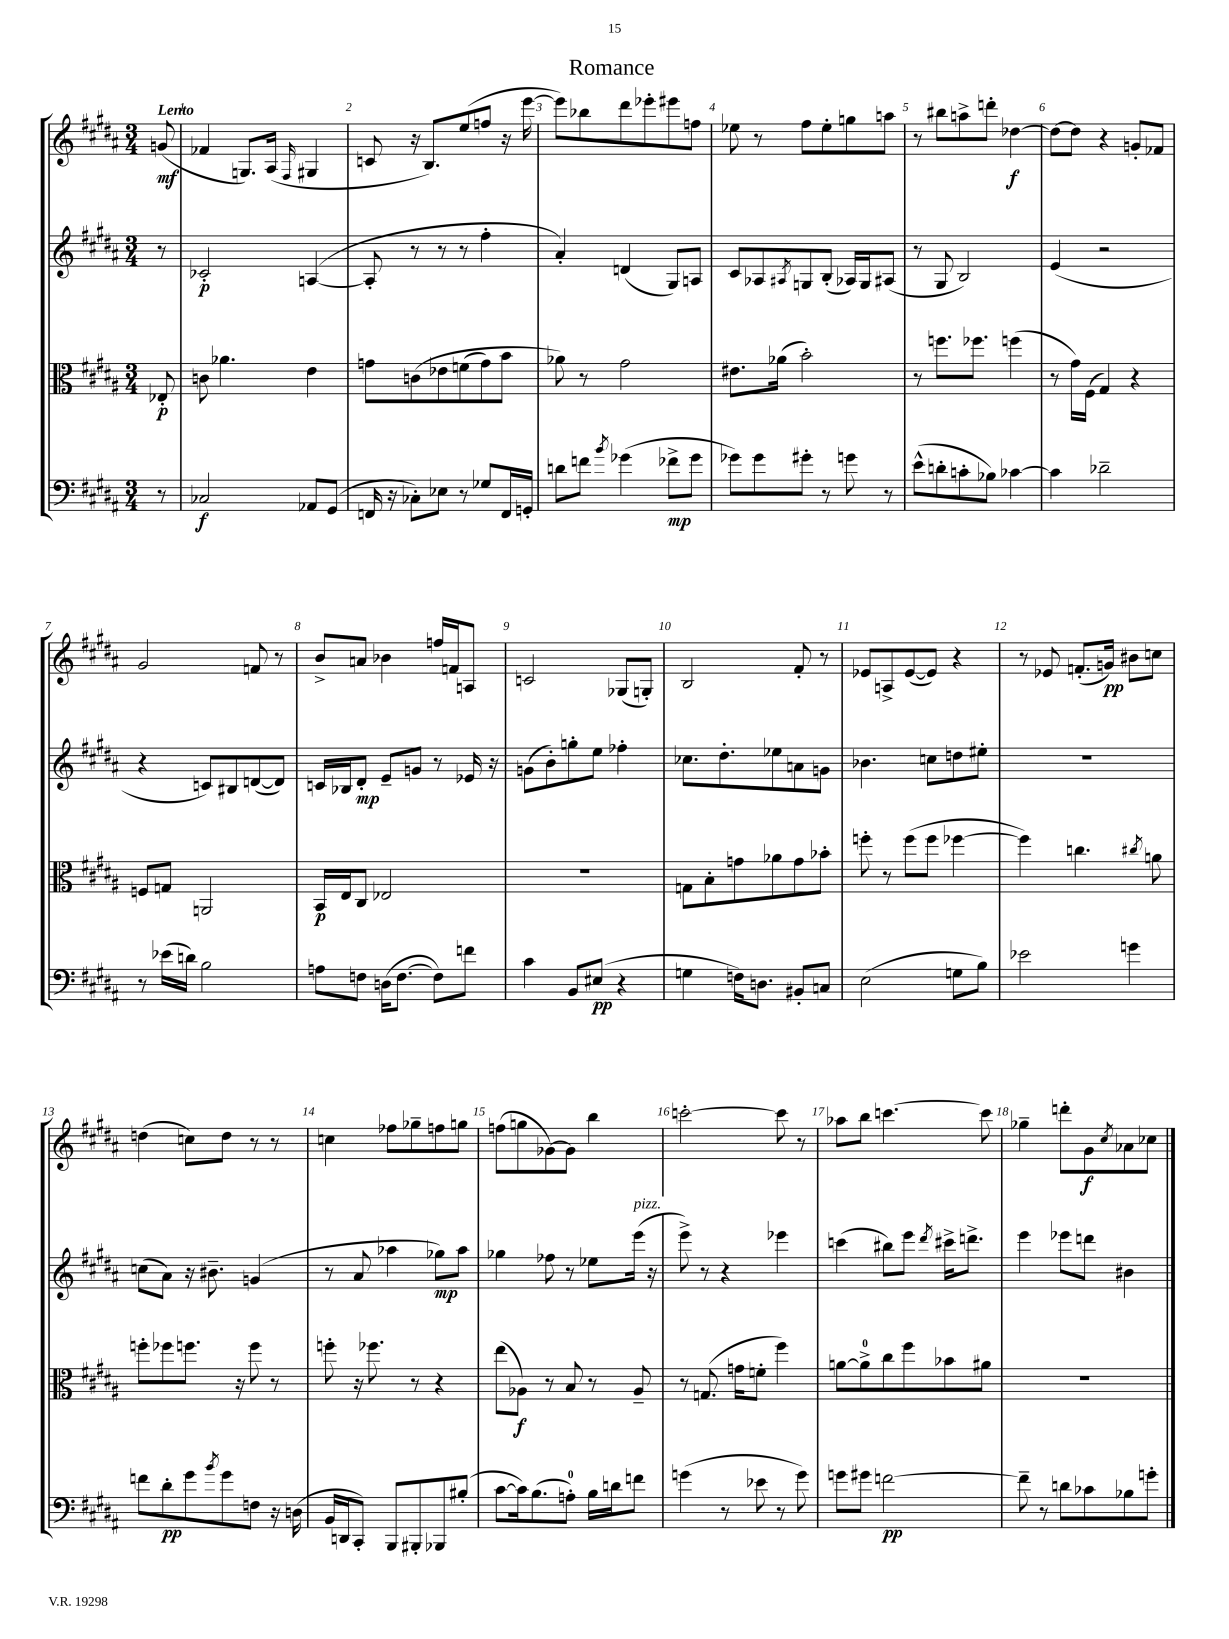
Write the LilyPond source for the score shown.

\header { title = "Romance" }
<<
\new StaffGroup <<
\new Staff = "s0" {
    \clef treble \key b \major \numericTimeSignature \time 3/4 \partial 8 \tempo "Lento"
    g'8\mf( |
    fes'4 g8.) ais16( \grace { fis16 } gis4 |
    c'8 r16 b8.) e''8( f''8 r16 e'''16~ |
    e'''8) bes''8 dis'''8 ees'''8-. eis'''8 f''8 |
    ees''8 r8 fis''8 ees''8-. g''8 a''8 |
    r8 bis''8 a''8-> d'''8-. des''4~\f |
    des''8~ des''8 r4 g'8-. fes'8 |
    gis'2 f'8 r8 |
    b'8-> a'8 bes'4 f''16 f'16 a8 |
    c'2 ges8( g8-.) |
    b2 fis'8-. r8 |
    ees'8 a8-> ees'8~( ees'8) r4 |
    r8 ees'8 f'8.-.( g'16\pp) bis'8 c''8 |
    d''4( c''8) d''8 r8 r8 |
    c''4 fes''8 ges''8-- f''8 g''8 |
    f''8( g''8 ges'8~) ges'8 b''4 |
    c'''2~-. c'''8 r8 |
    aes''8 b''8 c'''4.~ c'''8 |
    ges''4-- d'''8-. gis'8\f \acciaccatura { cis''8 } aes'8 ces''8 \bar "|." |
}
\new Staff = "s1" {
    \clef treble \key b \major \numericTimeSignature \time 3/4 \partial 8
    r8 |
    ces'2-.\p a4~( |
    a8-. r8 r8 r8 fis''4-. |
    ais'4-.) d'4( gis8) a8 |
    cis'8 aes8 \acciaccatura { ais8 } g8 b8-.( aes16) g16 ais8( |
    r8 gis8 b2) |
    e'4( r2 |
    r4 c'8) bis8 d'8~( d'8) |
    c'16 bes16 dis'8-.\mp e'8-- g'8 r8 ees'16 r16 |
    g'8( b'8-.) g''8-. e''8 fes''4-. |
    ces''8. dis''8.-. ees''8 a'8 g'8 |
    bes'4. c''8 d''8 eis''8-. |
    R2. |
    c''8( ais'8) r16 bis'8.-- g'4( |
    r8 ais'8 aes''4 ges''8\mp) aes''8 |
    ges''4 fes''8 r8 ees''8 e'''16^\markup { \italic "pizz." }( r16 |
    e'''8->) r8 r4 ees'''4 |
    c'''4( bis''8) e'''8 \acciaccatura { dis'''8 } cis'''16-> d'''8.-> |
    e'''4 ees'''8 d'''8 bis'4 \bar "|." |
}
\new Staff = "s2" {
    \clef alto \key b \major \numericTimeSignature \time 3/4 \partial 8
    ees8-.\p |
    c'8 aes'4. e'4 |
    g'8 c'8\( ees'8 f'8( g'8) b'8 |
    aes'8\) r8 gis'2 |
    eis'8. aes'16( b'2-.) |
    r8 f''8. fes''8. f''4( |
    r8 gis'16) fis16( gis4) r4 |
    f8 g8 a,2 |
    b,16\p e16 cis8 ees2 |
    R2. |
    g8 b8-. g'8 aes'8 g'8 bes'8-. |
    f''8-. r8 f''8( f''8 fes''4~ |
    fes''4) c''4. \acciaccatura { cis''8 } a'8 |
    f''8-. fes''8 f''8. r16 f''8 r8 |
    f''8-. r16 fes''8. r8 r4 |
    e''8( aes8\f) r8 b8 r8 aes8-- |
    r8 g8.( g'16 f'8-. fis''4) |
    a'8~ a'8-0-> cis''8 fis''8 bes'8 ais'8 |
    R2. \bar "|." |
}
\new Staff = "s3" {
    \clef bass \key b \major \numericTimeSignature \time 3/4 \partial 8
    r8 |
    ces2\f aes,8 gis,8( |
    f,16 r16 ces8-.) ees8 r8 ges8 f,16 g,16-. |
    d'8 f'8 \acciaccatura { b'8 } ges'4( fes'8->\mp ges'8 |
    ges'8) ges'8 gis'8-. r8 g'8 r8 |
    e'8-^( d'8-. c'8-. bes8) ces'4~ |
    ces'4 des'2-- |
    r8 ees'16( d'16) b2 |
    a8 f8 d16( f8.~ f8) f'8 |
    cis'4 b,8 eis8\pp( r4 |
    g4 f16) d8. bis,8-. c8 |
    e2( g8 b8) |
    ees'2 g'4 |
    f'8 dis'8-.\pp gis'8 \acciaccatura { b'8 } gis'8 f8 r16 d16( |
    b,16 d,16 cis,8-.) b,,8 bis,,8-. bes,,8 bis8-.( |
    cis'8~ cis'16) b8.( a8-0-.) b16 d'16 f'8 |
    g'4( r8 ees'8 r8 g'8) |
    g'8 gis'8 f'2~\pp |
    f'8-- r8 d'8 ces'8 bes8 g'8-. \bar "|." |
}
>>
>>
\layout { \context { \Score \override BarNumber.break-visibility = ##(#f #t #t) barNumberVisibility = #all-bar-numbers-visible } }
